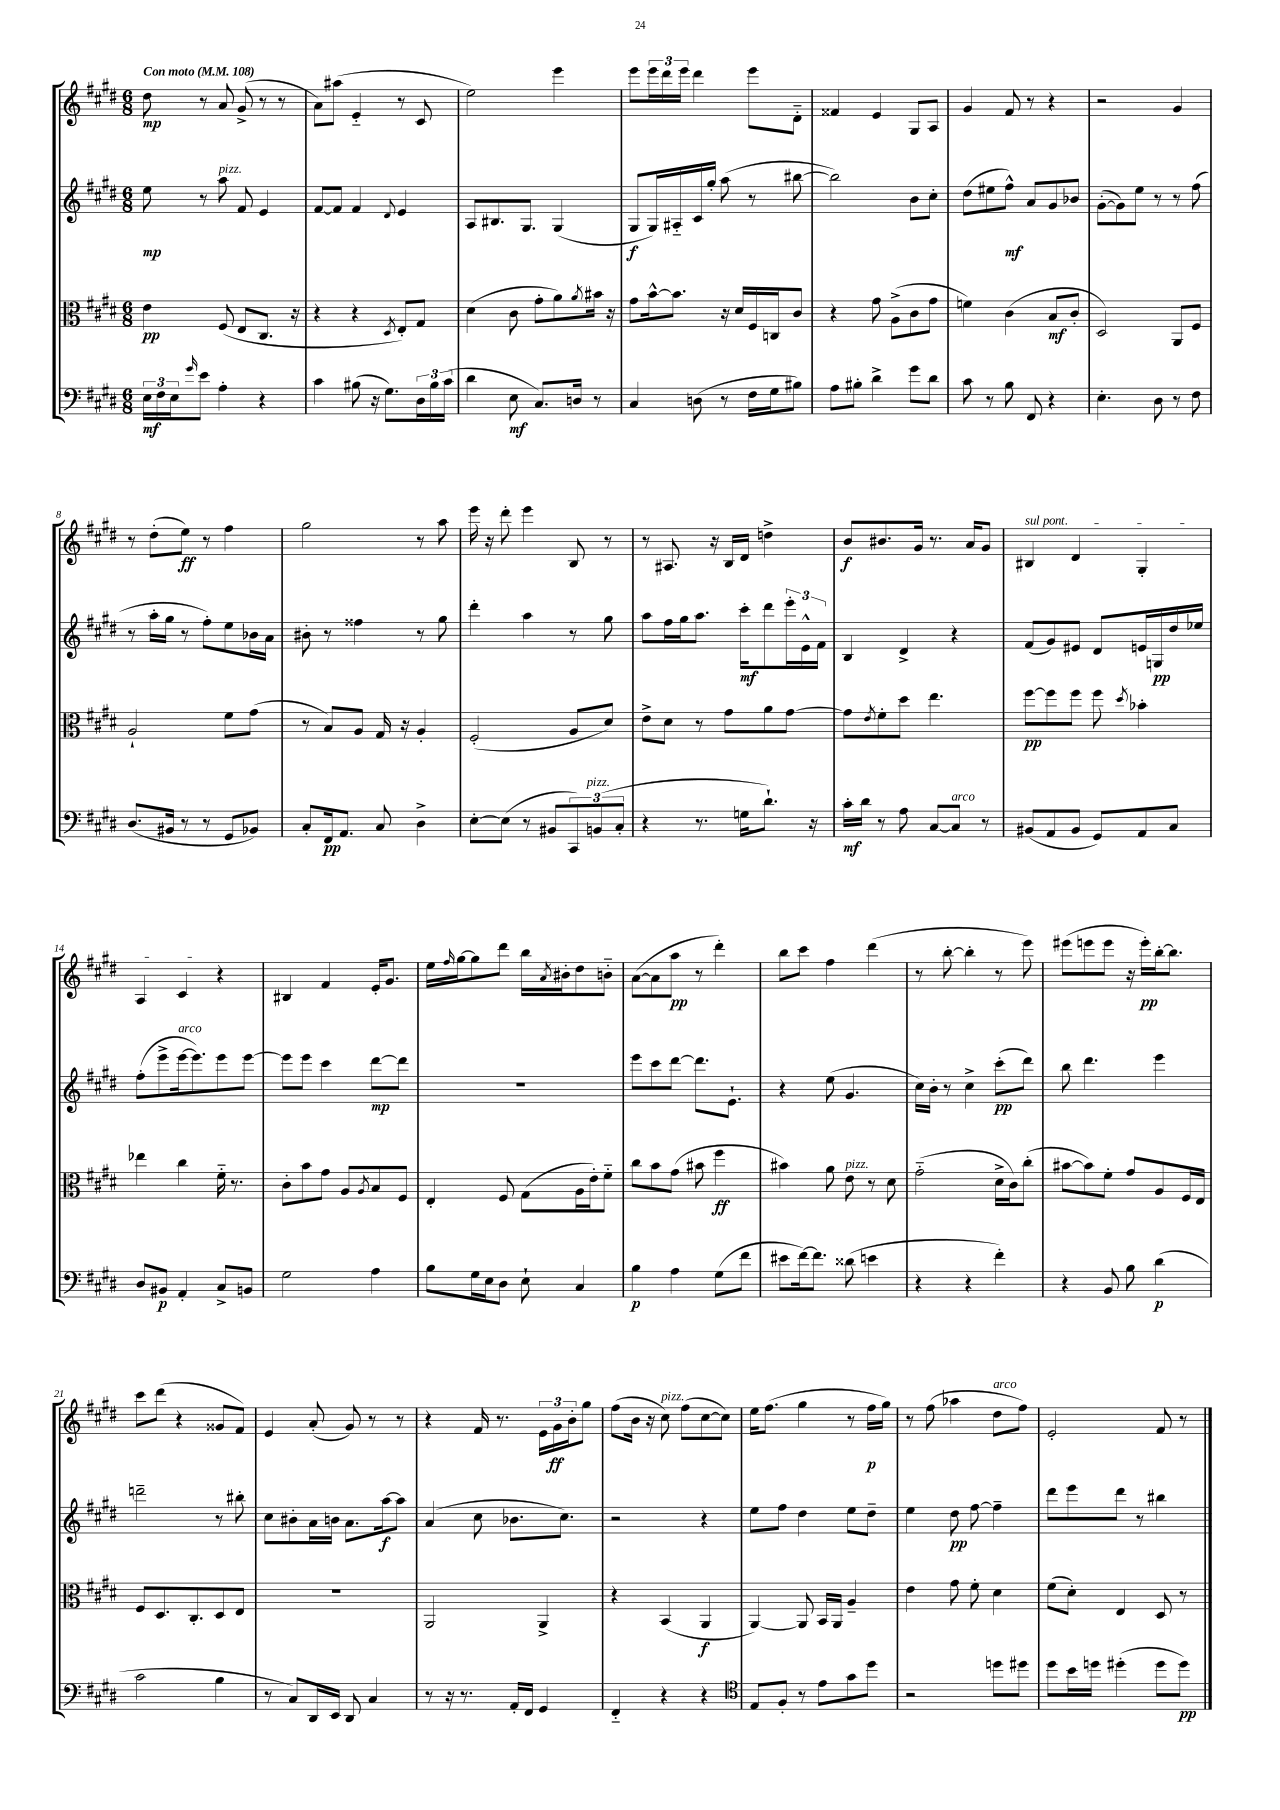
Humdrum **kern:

**kern	**dynam	**kern	**dynam	**kern	**dynam	**kern	**dynam
*part4	*part4	*part3	*part3	*part2	*part2	*part1	*part1
*staff4	*staff4	*staff3	*staff3	*staff2	*staff2	*staff1	*staff1
*clefF4	*	*clefC3	*	*clefG2	*	*clefG2	*
*k[f#c#g#d#]	*	*k[f#c#g#d#]	*	*k[f#c#g#d#]	*	*k[f#c#g#d#]	*
*M6/8	*	*M6/8	*	*M6/8	*	*M6/8	*
*MM108	*	*MM108	*	*MM108	*	*MM108	*
=1	=1	=1	=1	=1	=1	=1	=1
!	!	!	!	!	!	!LO:TX:a:B:t=Con moto	!
24E\LL	mf	4e\	pp	8ee\	mp	8dd#\	mp
24F#\	.	.	.	.	.	.	.
24E\J	.	.	.	.	.	.	.
16qqg#/	.	.	.	.	.	.	.
8e\J	.	.	.	8r	.	8r	.
!	!	!	!	!LO:TX:a:i:t=pizz.	!	!	!
4A'\	.	(8F#/	.	8aa\	.	8a/	.
.	.	8E/L	.	8f#/	.	(8g#^/	.
4r	.	8.C#/J	.	4e/	.	8r	.
.	.	.	.	.	.	8r	.
.	.	16r	.	.	.	.	.
=2	=2	=2	=2	=2	=2	=2	=2
4c#\	.	4r	.	[8f#/L	.	8a\L)	.
.	.	.	.	8f#/J]	.	(8aa#X\J	.
(8B#X\	.	4r	.	4f#/	.	4e/	.
16r	.	.	.	.	.	.	.
8.G#\L)	.	.	.	.	.	.	.
.	.	8qD#/	.	8qqd#/	.	.	.
.	.	8E'/L)	.	4e/	.	8r	.
24D#\L	.	8G#/J	.	.	.	8c#/	.
24B#\	.	.	.	.	.	.	.
(24c#\JJ	.	.	.	.	.	.	.
=3	=3	=3	=3	=3	=3	=3	=3
4d#\	.	(4d#\	.	8A/L	.	2ee\)	.
.	.	.	.	8.B#X/	.	.	.
8E\	mf	8c#\	.	.	.	.	.
.	.	.	.	8.G#/J	.	.	.
8.C#/L)	.	8g#'\L	.	.	.	.	.
.	.	8a\)	.	(4G#/	.	4eee\	.
16Dn/Jk	.	.	.	.	.	.	.
.	.	8qa/	.	.	.	.	.
8r	.	16b#X\Jk	.	.	.	.	.
.	.	16r	.	.	.	.	.
=4	=4	=4	=4	=4	=4	=4	=4
4C#/	.	8g#\L	.	8G#/L	f	8eee\L	.
.	.	[16b^^\k	.	16G#/L)	.	24eee\L	.
.	.	.	.	.	.	24ddd#\	.
.	.	8.b\J]	.	16A#X/	.	.	.
.	.	.	.	.	.	24eee\JJ	.
(8Dn\	.	.	.	16c#/	.	4ddd#\	.
.	.	.	.	16gg#'/JJ	.	.	.
8r	.	16r	.	(8aa\	.	.	.
.	.	16d#/LL	.	.	.	.	.
16F#\LL	.	16F#/	.	8r	.	8eee\L	.
16G#\J	.	16Cn/J	.	.	.	.	.
8B#X\J)	.	8c#/J	.	[8bb#X\	.	8d#\J	.
=5	=5	=5	=5	=5	=5	=5	=5
8A\L	.	4r	.	2bb#\])	.	4f##X/	.
8B#X'\J	.	.	.	.	.	.	.
4d#^\	.	8g#\	.	.	.	4e/	.
.	.	(8A^\L	.	.	.	.	.
8g#\L	.	8c#\	.	8b\L	.	8G#/L	.
8d#\J	.	8g#\J	.	8cc#'\J	.	8A/J	.
=6	=6	=6	=6	=6	=6	=6	=6
8c#\	.	4fn\)	.	(8dd#\L	.	4g#/	.
8r	.	.	.	8ee#X\	.	.	.
8B\	.	(4c#\	.	8ff#^^\J)	mf	8f#/	.
8FF#/	.	.	.	8a/L	.	8r	.
4r	.	8B/L	mf	8g#/	.	4r	.
.	.	8c#'/J	.	8b-X/J	.	.	.
=7	=7	=7	=7	=7	=7	=7	=7
4.E'\	.	2D#/)	.	([8g#'\L	.	2r	.
.	.	.	.	8g#\])	.	.	.
.	.	.	.	8ee\J	.	.	.
8D#\	.	.	.	8r	.	.	.
8r	.	8AA/L	.	8r	.	4g#/	.
8F#\	.	8F#/J	.	(8ff#\	.	.	.
!!LO:LB:g=z
=8	=8	=8	=8	=8	=8	=8	=8
(8.D#/L	.	2A`/	.	8r	.	8r	.
.	.	.	.	16aa'\LL	.	(8dd#'\L	.
16BB#X/Jk	.	.	.	16gg#\JJ	.	.	.
8r	.	.	.	8r	.	8ee\J)	ff
8r	.	.	.	8ff#'\L)	.	8r	.
8GG#/L	.	8f#\L	.	8ee\	.	4ff#\	.
8BB-X/J)	.	(8g#\J	.	16b-X\L	.	.	.
.	.	.	.	16a\JJ	.	.	.
=9	=9	=9	=9	=9	=9	=9	=9
8C#'/L	.	8r	.	8b#X'\	.	2gg#\	.
16FF#/k	pp	8B/L)	.	8r	.	.	.
8.AA/J	.	.	.	.	.	.	.
.	.	8A/J	.	4ff##X\	.	.	.
8C#/	.	16G#/	.	.	.	.	.
.	.	16r	.	.	.	.	.
4D#^\	.	4A'/	.	8r	.	8r	.
.	.	.	.	8gg#\	.	8aa\	.
=10	=10	=10	=10	=10	=10	=10	=10
[8E'\L	.	(2F#'/	.	4ddd#'\	.	16eee\	.
.	.	.	.	.	.	16r	.
(8E\J]	.	.	.	.	.	8ddd#'\	.
8r	.	.	.	4aa\	.	4eee\	.
8BB#X/L	.	.	.	.	.	.	.
12CC#/)	.	8A/L	.	8r	.	8B/	.
!LO:TX:a:i:t=pizz.	!	!	!	!	!	!	!
(12BBn/	.	.	.	.	.	.	.
.	.	8d#/J)	.	8gg#\	.	8r	.
12C#'/J	.	.	.	.	.	.	.
=11	=11	=11	=11	=11	=11	=11	=11
4r	.	8e^\L	.	8aa\L	.	8r	.
.	.	8d#\J	.	16ff#\L	.	8.A#X/	.
.	.	.	.	16gg#\J	.	.	.
8.r	.	8r	.	8.aa\J	.	.	.
.	.	.	.	.	.	16r	.
.	.	8g#\L	.	.	.	16B/LL	.
16Gn\KL	.	.	.	16ccc#'\KL	mf	16d#/JJ	.
8.d#`\J)	.	8a\	.	8ddd#\	.	4ddn^\	.
.	.	[8g#\J	.	24eee'\L	.	.	.
.	.	.	.	24e^^\	.	.	.
16r	.	.	.	.	.	.	.
.	.	.	.	24f#\JJ	.	.	.
=12	=12	=12	=12	=12	=12	=12	=12
16c#'\LL	mf	8g#\L]	.	4B/	.	8b/L	f
16d#\JJ	.	.	.	.	.	.	.
.	.	8qe/	.	.	.	.	.
8r	.	8f#'\	.	.	.	8.b#X/	.
8A\	.	8dd#\J	.	4d#^/	.	.	.
.	.	.	.	.	.	16g#/Jk	.
[8C#/L	.	4.ee\	.	.	.	8.r	.
!LO:TX:a:i:t=arco	!	!	!	!	!	!	!
8C#/J]	.	.	.	4r	.	.	.
.	.	.	.	.	.	16a/KL	.
8r	.	.	.	.	.	8g#/J	.
=13	=13	=13	=13	=13	=13	=13	=13
!	!	!	!	!	!	!LO:TX:a:i:t=sul pont.	!
(8BB#X/L	.	[8ff#\L	pp	(8f#/L	.	4B#X/	.
8AA/	.	8ff#\]	.	8g#/)	.	.	.
8BB#/J	.	8ff#\J	.	8e#X/J	.	4d#/	.
8GG#/L)	.	8ff#\	.	8d#/L	.	.	.
.	.	8qdd#/	.	.	.	.	.
8AA/	.	4b-X'\	.	16en/L	.	4G#'/	.
.	.	.	.	16Gn/	pp	.	.
8C#/J	.	.	.	16dd#/	.	.	.
.	.	.	.	16ee-X/JJ	.	.	.
!!LO:LB:g=z
=14	=14	=14	=14	=14	=14	=14	=14
8D#/L	.	4ee-X\	.	(8ff#'\L	.	4A/	.
8BB#X/J	p	.	.	8eee^\	.	.	.
!	!	!	!	!LO:TX:a:i:t=arco	!	!	!
4AA'/	.	4cc#\	.	[16eee\k	.	4c#/	.
.	.	.	.	8.eee\])	.	.	.
8C#^/L	.	16f#\	.	8eee\	.	4r	.
.	.	8.r	.	.	.	.	.
8BBn/J	.	.	.	[8eee\J	.	.	.
=15	=15	=15	=15	=15	=15	=15	=15
2G#\	.	8c#'\L	.	8eee\L]	.	4B#X/	.
.	.	8b\	.	8eee\J	.	.	.
.	.	8g#\J	.	4ccc#\	.	4f#/	.
.	.	8A/L	.	.	.	.	.
.	.	8qA/	.	.	.	.	.
4A\	.	8B/	.	[8ddd#\L	mp	16e'/KL	.
.	.	.	.	.	.	8.g#/J	.
.	.	8F#/J	.	8ddd#\J]	.	.	.
=16	=16	=16	=16	=16	=16	=16	=16
8B\L	.	4E'/	.	2.r	.	16ee\LL	.
.	.	.	.	.	.	16qqff#/	.
.	.	.	.	.	.	[16gg#\J	.
16G#\L	.	.	.	.	.	8gg#\]	.
16E\J	.	.	.	.	.	.	.
8D#\J	.	8F#/	.	.	.	8ddd#\J	.
8E`\	.	(8G#\L	.	.	.	16bb\LL	.
.	.	.	.	.	.	8qa/	.
.	.	.	.	.	.	16b#X'\J	.
4C#/	.	16A\L	.	.	.	8dd#\	.
.	.	16e'\J)	.	.	.	.	.
.	.	8f#\J	.	.	.	8bn\J	.
=17	=17	=17	=17	=17	=17	=17	=17
4B\	p	8cc#\L	.	8eee\L	.	([8a\L	.
.	.	8b\	.	8ccc#\	.	8a\]	.
4A\	.	(8g#\J	.	[8ddd#\J	.	8aa\J	pp
.	.	8b#X\	.	8.ddd#\L]	.	8r	.
(8G#\L	.	4ff#\	ff	.	.	4ddd#'\)	.
.	.	.	.	8.e`\J	.	.	.
8f#\J	.	.	.	.	.	.	.
=18	=18	=18	=18	=18	=18	=18	=18
8e#X\L	.	4b#X\)	.	4r	.	8bb\L	.
[16f#\k)	.	.	.	.	.	8ccc#\J	.
8.f#\J]	.	.	.	.	.	.	.
.	.	8a\	.	(8ee\	.	4ff#\	.
!	!	!LO:TX:a:i:t=pizz.	!	!	!	!	!
(8d##X\	.	8e\	.	4.g#/	.	.	.
4en\	.	8r	.	.	.	(4ddd#\	.
.	.	8d#\	.	.	.	.	.
=19	=19	=19	=19	=19	=19	=19	=19
4r	.	(2g#\	.	16cc#\LL)	.	8r	.
.	.	.	.	16b'\JJ	.	.	.
.	.	.	.	8r	.	[8bb'\	.
4r	.	.	.	4cc#^\	.	4bb'\]	.
4f#'\)	.	16d#^\LL	.	(8ccc#'\L	pp	8r	.
.	.	16c#\J)	.	.	.	.	.
.	.	(8cc#'\J	.	8ddd#\J)	.	8eee\)	.
=20	=20	=20	=20	=20	=20	=20	=20
4r	.	[8b#X\L	.	8bb\	.	(8eee#X\L	.
.	.	8b#\])	.	4.ddd#\	.	8eeen\	.
8BB/	.	8f#'\J	.	.	.	8eee\J	.
8B\	.	8g#/L	.	.	.	16r	.
.	.	.	.	.	.	16eee'\LL)	pp
(4d#\	p	8A/	.	4eee\	.	[16bb'\J	.
.	.	.	.	.	.	8.bb\J]	.
.	.	16F#/L	.	.	.	.	.
.	.	16E/JJ	.	.	.	.	.
!!LO:LB:g=z
=21	=21	=21	=21	=21	=21	=21	=21
2c#\	.	8F#/L	.	2dddn~\	.	8ccc#\L	.
.	.	8.D#/	.	.	.	(8ddd#\J	.
.	.	.	.	.	.	4r	.
.	.	8.C#'/	.	.	.	.	.
4B\	.	8D#/	.	8r	.	8g##X/L	.
.	.	8E/J	.	8bb#X'\	.	8f#/J)	.
=22	=22	=22	=22	=22	=22	=22	=22
8r	.	2.r	.	8cc#\L	.	4e/	.
8C#/L)	.	.	.	8b#X'\	.	.	.
16DD#/L	.	.	.	16a\L	.	(8a'/	.
16EE/JJ	.	.	.	16bn\JJ	.	.	.
8DD#/	.	.	.	8.a\L	.	8g#/)	.
4C#/	.	.	.	.	.	8r	.
.	.	.	.	[16aa\k	f	.	.
.	.	.	.	8aa\J]	.	8r	.
=23	=23	=23	=23	=23	=23	=23	=23
8r	.	2AA/	.	(4a/	.	4r	.
16r	.	.	.	.	.	.	.
8.r	.	.	.	.	.	.	.
.	.	.	.	8cc#\	.	16f#/	.
.	.	.	.	.	.	8.r	.
16AA'/LL	.	.	.	8.b-X\L	.	.	.
16FF#/JJ	.	.	.	.	.	.	.
4GG#/	.	4AA^/	.	.	.	24e\LL	.
.	.	.	.	.	.	24g#\	ff
.	.	.	.	8.cc#\J)	.	.	.
.	.	.	.	.	.	24b'\J	.
.	.	.	.	.	.	8gg#\J	.
=24	=24	=24	=24	=24	=24	=24	=24
4FF#/	.	4r	.	2r	.	(8ff#\L	.
.	.	.	.	.	.	16b\Jk	.
.	.	.	.	.	.	16r	.
!	!	!	!	!	!	!LO:TX:a:i:t=pizz.	!
4r	.	(4BB/	.	.	.	8cc#\)	.
.	.	.	.	.	.	(8ff#\L	.
4r	.	4AA/	f	4r	.	[8cc#\	.
.	.	.	.	.	.	8cc#\J])	.
=25	=25	=25	=25	=25	=25	=25	=25
*clefC4	*	*	*	*	*	*	*
8E/L	.	[4AA/)	.	8ee\L	.	16ee\KL	.
.	.	.	.	.	.	(8.ff#\J	.
8F#'/J	.	.	.	8ff#\J	.	.	.
8r	.	8AA/]	.	4dd#\	.	4gg#\	.
8e\L	.	16BB/LL	.	.	.	.	.
.	.	16AA/JJ	.	.	.	.	.
8g#\	.	4A~/	.	8ee\L	.	8r	.
8dd#\J	.	.	.	8dd#~\J	.	16ff#\LL	p
.	.	.	.	.	.	16gg#\JJ)	.
=26	=26	=26	=26	=26	=26	=26	=26
2r	.	4e\	.	4ee\	.	8r	.
.	.	.	.	.	.	(8ff#\	.
.	.	8g#\	.	8dd#\	pp	4aa-X\	.
.	.	8f#'\	.	[8ff#\	.	.	.
!	!	!	!	!	!	!LO:TX:a:i:t=arco	!
8ddn\L	.	4d#\	.	4ff#~\]	.	8dd#\L	.
8dd#X\J	.	.	.	.	.	8ff#\J)	.
=27	=27	=27	=27	=27	=27	=27	=27
8dd#\L	.	(8f#\L	.	8ddd#\L	.	2e'/	.
16b\L	.	8d#'\J)	.	8eee\	.	.	.
16ddn\JJ	.	.	.	.	.	.	.
(4dd#X'\	.	4E/	.	8ddd#\J	.	.	.
.	.	.	.	8r	.	.	.
8dd#\L	.	8D#/	.	4bb#X\	.	8f#/	.
8dd#\J)	pp	8r	.	.	.	8r	.
==	==	==	==	==	==	==	==
*-	*-	*-	*-	*-	*-	*-	*-
